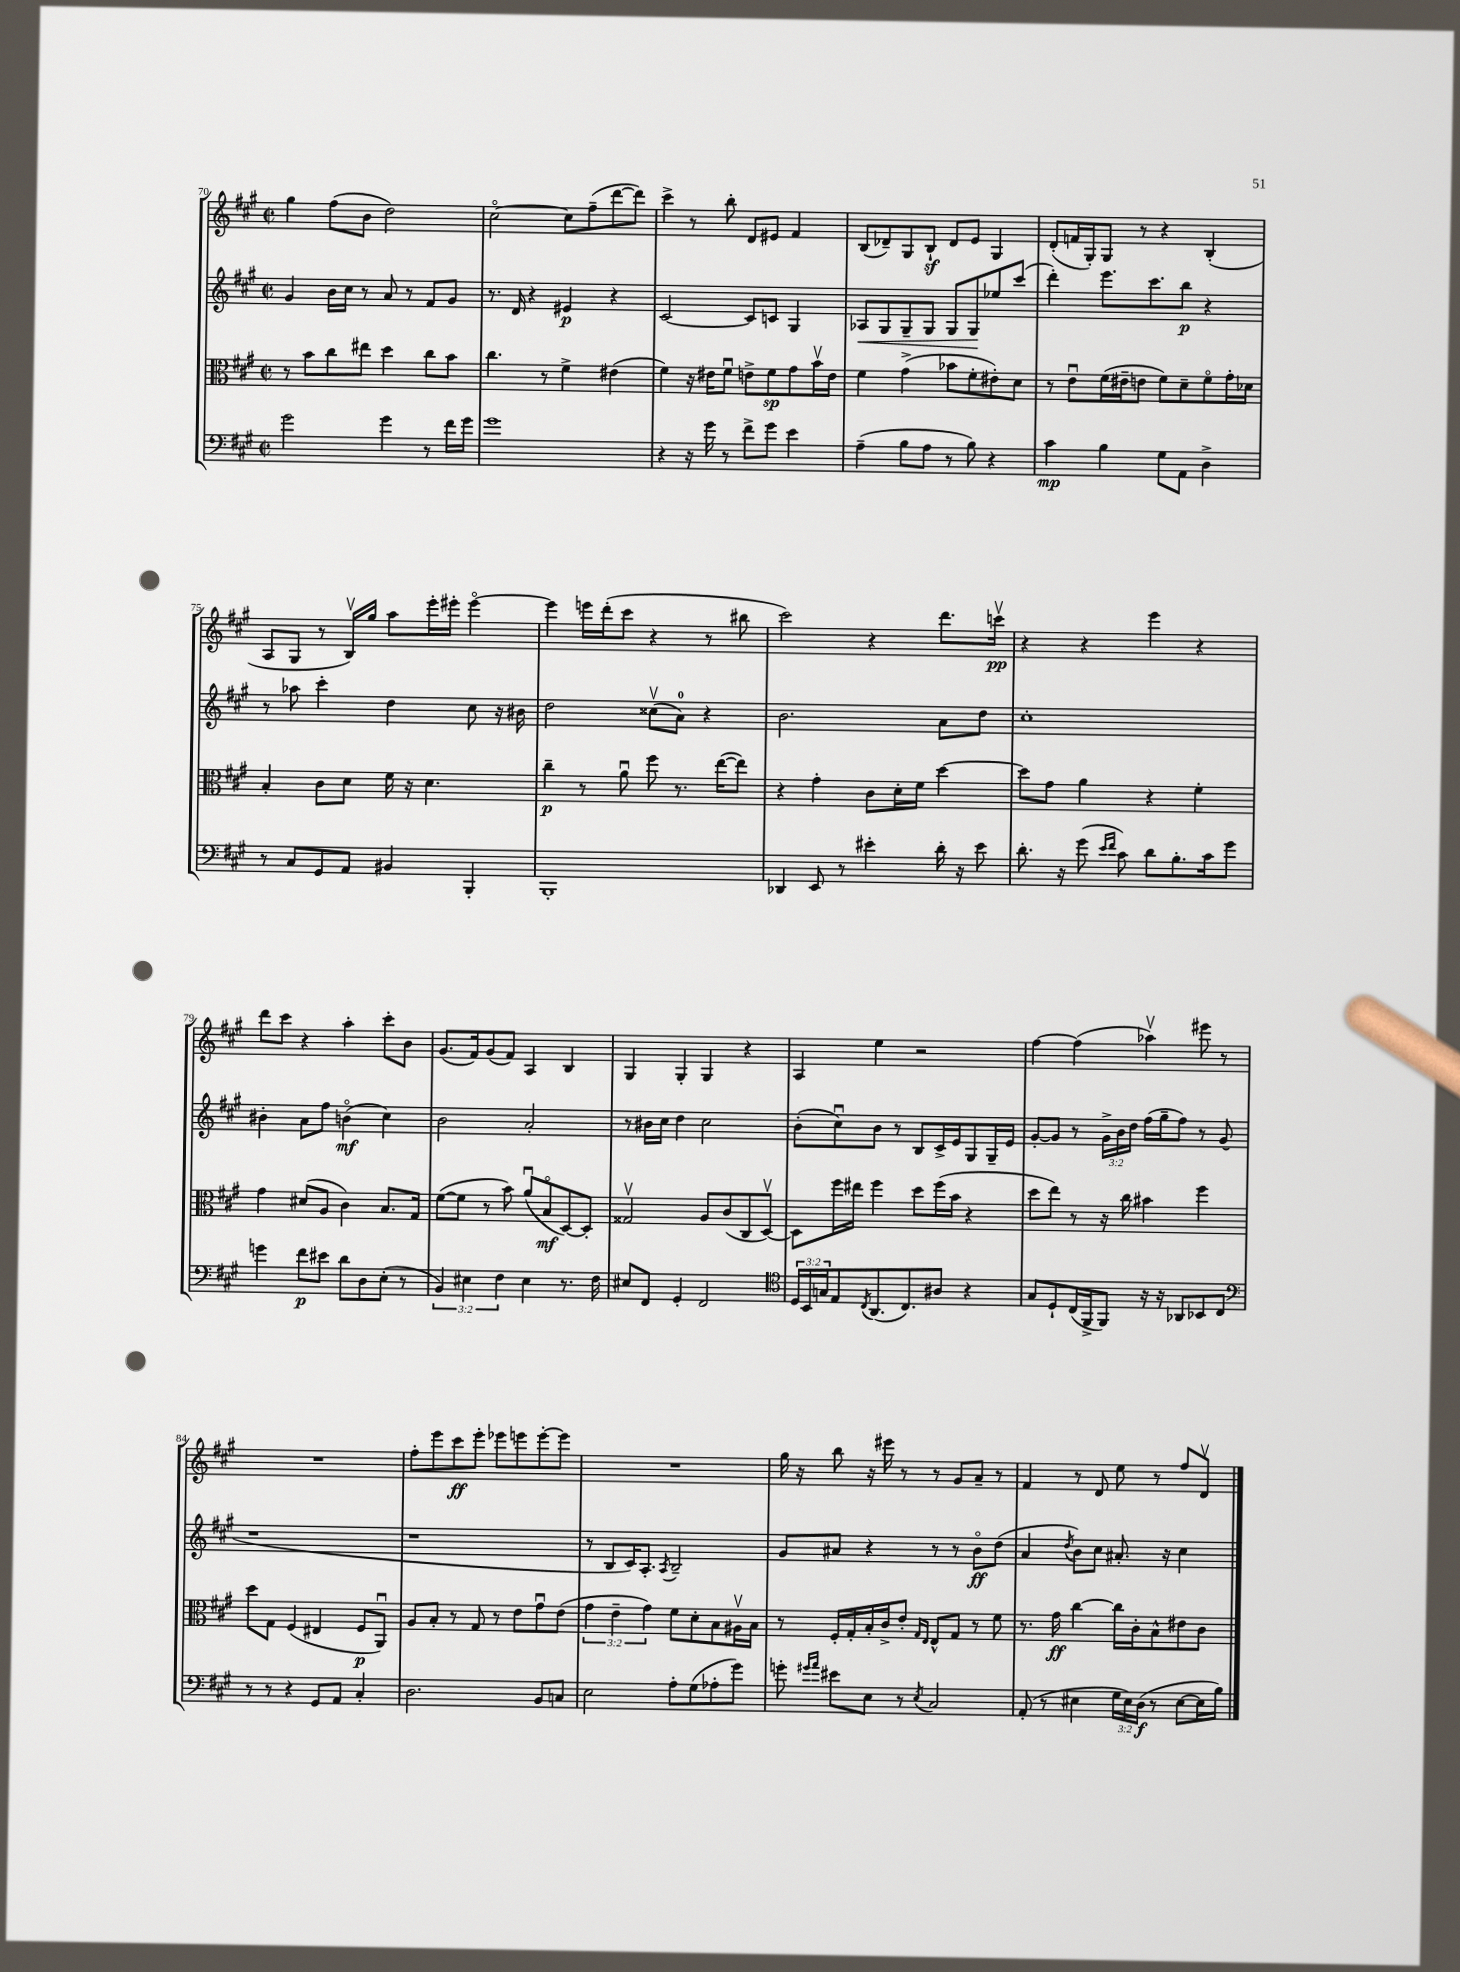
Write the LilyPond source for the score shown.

<<
\new StaffGroup <<
\new Staff = "s0" {
    \clef treble \key a \major \defaultTimeSignature \time 2/2
    gis''4 fis''8( b'8 d''2) |
    cis''2~\flageolet cis''8 fis''8--( d'''8~ d'''8) |
    cis'''4-> r8 b''8-. d'8 eis'8 fis'4 |
    b8( des'8--) gis8 b8-!\sf des'8 e'8 gis4 |
    d'8-.( f'16 gis16-.) gis8 r8 r4 b4-.( |
    a8 gis8 r8 b16\upbow) gis''16 a''8 e'''16-. eis'''16-. eis'''4~\flageolet |
    eis'''4 e'''16 d'''16-.( cis'''8 r4 r8 bis''8 |
    cis'''2) r4 d'''8. c'''16\upbow\pp |
    r4 r4 e'''4 r4 |
    d'''8 cis'''8 r4 a''4-. cis'''8-. b'8 |
    gis'8.( fis'16) gis'8( fis'8) a4 b4 |
    gis4 gis4-. gis4 r4 |
    a4 e''4 r2 |
    fis''4~ fis''4( aes''4\upbow) eis'''8 r8 |
    R1 |
    fis''8-. e'''8 cis'''8\ff e'''8-. ees'''8 e'''8 e'''8~-. e'''8 |
    R1 |
    gis''16 r16 b''8 r16 eis'''16 r8 r8 gis'8 a'8-- r8 |
    fis'4 r8 d'8 e''8 r8 fis''8 d'8\upbow \bar "|." |
}
\new Staff = "s1" {
    \clef treble \key a \major \defaultTimeSignature \time 2/2 \override Staff.TupletNumber.text = #tuplet-number::calc-fraction-text
    gis'4 b'16 cis''16 r8 a'8 r8 fis'8 gis'8 |
    r8. d'16 r4 eis'4\p r4 |
    cis'2~ cis'8 c'8 gis4 |
    aes8\< gis8 gis8-- gis8 gis8 gis8\! ees''8 cis'''8( |
    d'''4-.) e'''8. cis'''8. b''8\p r4 |
    r8 aes''8 cis'''4-. d''4 cis''8 r16 bis'16 |
    d''2 cisis''8\upbow( a'8-0) r4 |
    b'2. a'8 d''8 |
    cis''1-. |
    bis'4-. a'8 fis''8 b'4\flageolet\mf( cis''4) |
    b'2 a'2-. |
    r8 bis'16 cis''16 d''4 cis''2 |
    b'8-.( cis''8\downbow) b'8 r8 b8 cis'16-> e'16 gis8 gis16-- e'16 |
    gis'8~-. gis'8 r8 \tuplet 3/2 { gis'16-> b'16 d''16 } fis''16( gis''16-- fis''8) r8 gis'8( |
    r1 |
    r1 |
    r8 b8 cis'16) a8.-. \acciaccatura { a8 } b2-- |
    gis'8 ais'8 r4 r8 r8 b'8\flageolet\ff d''8( |
    a'4 \acciaccatura { d''8 } b'8) cis''8 ais'8.-. r16 cis''4 \bar "|." |
}
\new Staff = "s2" {
    \clef alto \key a \major \defaultTimeSignature \time 2/2 \override Staff.TupletNumber.text = #tuplet-number::calc-fraction-text
    r8 b'8 cis''8 eis''8 d''4 cis''8 b'8 |
    cis''4. r8 fis'4-> eis'4( |
    fis'4) r16 eis'16 fis'8\downbow e'8-> fis'8\sp gis'8 b'16\upbow e'16 |
    fis'4 gis'4->( bes'8 fis'8-. eis'8-.) d'8 |
    r8 e'8\downbow fis'16( eis'16-- e'8 fis'8) d'8-- fis'8\flageolet gis'16-. des'16 |
    b4-. cis'8 d'8 fis'16 r16 d'4. |
    cis''4--\p r8 a'8\downbow fis''8 r8. e''16~( e''8) |
    r4 gis'4-. cis'8 d'16-. fis'16 d''4~ |
    d''8 gis'8 a'4 r4 fis'4-. |
    gis'4 dis'8( a8 cis'4) b8. gis16 |
    fis'8~( fis'8 r8 b'8) a'8\downbow( b8\flageolet\mf d8~) d8-. |
    gisis2\upbow a8 cis'8( cis8 d8~\upbow) |
    d8 fis''16 eis''16 fis''4 d''8 fis''16( b'16 r4 |
    d''8 e''8) r8 r16 cis''16 bis'4 fis''4 |
    d''8 gis8 fis4( eis4 fis8\p a,8\downbow) |
    a8 b8-. r8 gis8 r8 e'8 gis'8\downbow e'8( |
    \tuplet 3/2 { gis'4 e'4-- gis'4) } fis'8 d'8-. b8 ais16\upbow b16 |
    r8 fis16-. gis16-. b16-. cis'16-> e'8-. \grace { gis16 e16 } e8-^ gis8 r8 fis'8 |
    r8. gis'16\ff cis''4~ cis''16 cis'16-. b8-^ eis'8 cis'8 \bar "|." |
}
\new Staff = "s3" {
    \clef bass \key a \major \defaultTimeSignature \time 2/2 \override Staff.TupletNumber.text = #tuplet-number::calc-fraction-text
    gis'2 gis'4 r8 fis'16 gis'16 |
    gis'1 |
    r4 r16 gis'16 r8 fis'8-> gis'8 e'4 |
    a4--( b8 a8 r8 b8) r4 |
    cis'4\mp b4 gis8 a,8 d4-> |
    r8 cis8 gis,8 a,8 bis,4 b,,4-. |
    b,,1-. |
    des,4 e,8 r8 eis'4-. d'16-. r16 eis'8 |
    d'8.-. r16 gis'8( \grace { e'16 fis'16 } cis'8) d'8 b8.-. cis'16 gis'8 |
    g'4 fis'8\p eis'8 d'8 d8 e8-.( r8 |
    \tuplet 3/2 { b,4) eis4 fis4 } eis4 r8. fis16 |
    eis8 fis,8 gis,4-. fis,2 |
    \clef tenor \tuplet 3/2 { d16 b,16 g16 } e8 \acciaccatura { cis8 } a,8.( cis8.) ais8 r4 |
    gis8 d8-! cis16( fis,16-> fis,8) r16 r16 aes,8 bes,8 cis8 |
    \clef bass r8 r8 r4 gis,8 a,8 cis4-. |
    d2. b,8 c8 |
    e2 a8-. gis8( aes8-. gis'8) |
    g'8-. \grace { gis'16 a'16 } eis'8 e8 r8 \acciaccatura { e8 } cis2 |
    a,8-.( r8 eis4 \tuplet 3/2 { gis16 eis16) d16\f( } r8 eis8~ eis16 b16) \bar "|." |
}
>>
>>
\layout { \context { \Score currentBarNumber = #70 } }
